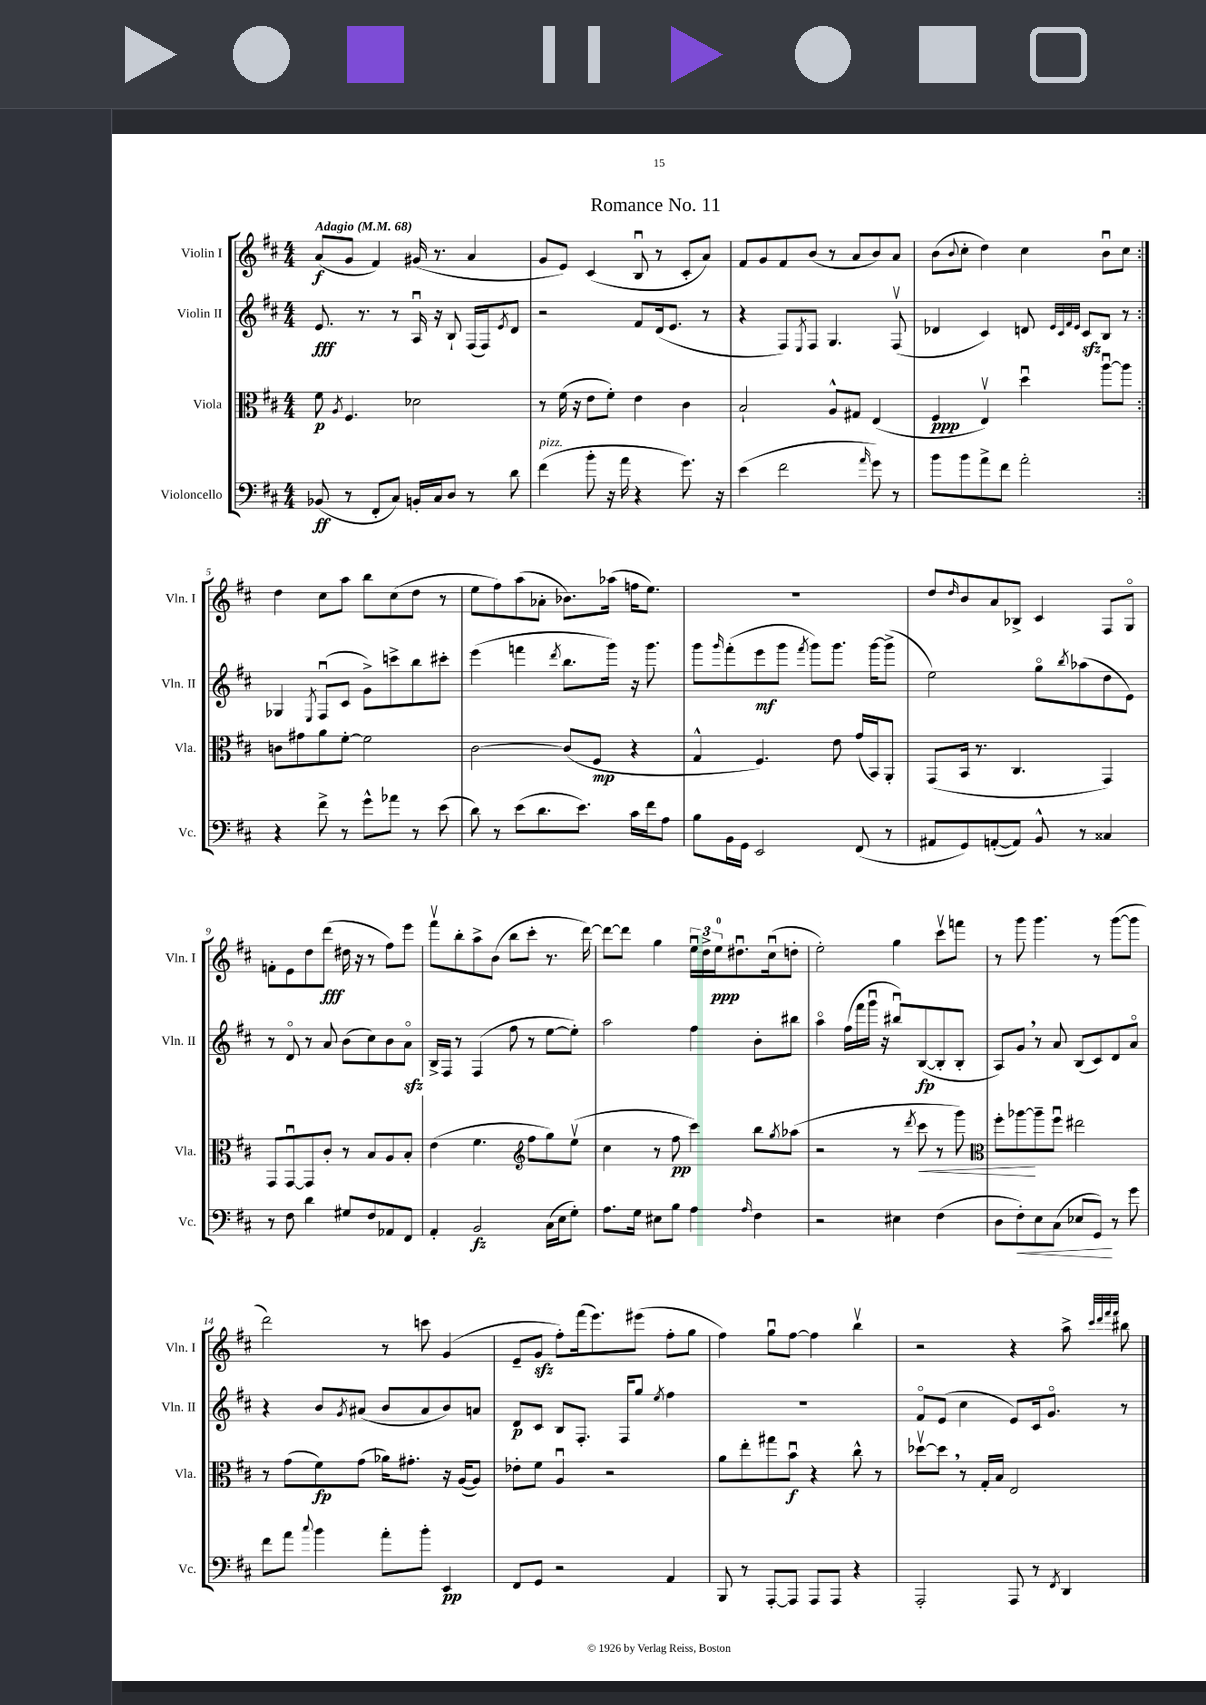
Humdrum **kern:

**kern	**dynam	**kern	**dynam	**kern	**dynam	**kern	**dynam
*part4	*part4	*part3	*part3	*part2	*part2	*part1	*part1
*staff4	*staff4	*staff3	*staff3	*staff2	*staff2	*staff1	*staff1
*I"Violoncello	*	*I"Viola	*	*I"Violin II	*	*I"Violin I	*
*I'Vc.	*	*I'Vla.	*	*I'Vln. II	*	*I'Vln. I	*
*clefF4	*	*clefC3	*	*clefG2	*	*clefG2	*
*k[f#c#]	*	*k[f#c#]	*	*k[f#c#]	*	*k[f#c#]	*
*M4/4	*	*M4/4	*	*M4/4	*	*M4/4	*
*MM68	*	*MM68	*	*MM68	*	*MM68	*
=1	=1	=1	=1	=1	=1	=1	=1
!	!	!	!	!	!	!LO:TX:a:B:t=Adagio	!
(8BB-X/	ff	8f#\	p	8.e/	fff	(8a/L	f
.	.	8qA/	.	.	.	.	.
8r	.	4.F#/	.	.	.	8g/J	.
.	.	.	.	8.r	.	.	.
8FF#'/L	.	.	.	.	.	4f#/)	.
8C#/J)	.	.	.	8r	.	.	.
16BBn'/LL	.	2d-X\	.	16Au/	.	(16g#X/	.
16C#/J	.	.	.	16r	.	8.r	.
8D/J	.	.	.	8B`/	.	.	.
8r	.	.	.	(16F#/LL	.	4a/	.
.	.	.	.	16F#/J)	.	.	.
.	.	.	.	8qe/	.	.	.
8d\	.	.	.	8d/J	.	.	.
=2	=2	=2	=2	=2	=2	=2	=2
!LO:TX:a:i:t=pizz.	!	!	!	!	!	!	!
(4f#\	.	8r	.	2r	.	8g/L	.
.	.	(16f#\	.	.	.	8e/J)	.
.	.	16r	.	.	.	.	.
8b'\	.	8e\L	.	.	.	(4c#/	.
16r	.	8f#'\J)	.	.	.	.	.
16a\	.	.	.	.	.	.	.
4r	.	4e\	.	8f#/L	.	8Bu/	.
.	.	.	.	(16d/k	.	8r	.
.	.	.	.	8.e/J	.	.	.
8.g\)	.	4c#\	.	.	.	8c#'/L	.
.	.	.	.	8r	.	8a/J)	.
16r	.	.	.	.	.	.	.
=3	=3	=3	=3	=3	=3	=3	=3
(4e\	.	2B`/	.	4r	.	8f#/L	.
.	.	.	.	.	.	8g/	.
2f#\	.	.	.	8F#/L)	.	8f#/	.
.	.	.	.	8qE/	.	.	.
.	.	.	.	8F#/J	.	(8b/J	.
.	.	8A^^/L	.	4.G/	.	8r	.
.	.	8G#X/J	.	.	.	8a/L	.
16qqa/	.	.	.	.	.	.	.
8g\)	.	(4E/	.	.	.	8b/)	.
8r	.	.	.	(8F#v/	.	8a/J	.
=4	=4	=4	=4	=4	=4	=4	=4
8b\L	.	4F#/	ppp	4d-X/	.	(8b\L	.
.	.	.	.	.	.	8qqb/	.
8b\	.	.	.	.	.	8cc#'\J	.
8a^\	.	4Ev/)	.	4c#/)	.	4dd\)	.
8f#\J	.	.	.	.	.	.	.
2a'\	.	4ddu\	.	8dn/	.	4cc#\	.
.	.	.	.	32qqe/LLL	.	.	.
.	.	.	.	32qqc#/	.	.	.
.	.	.	.	32qqf#/	.	.	.
.	.	.	.	32qqe/JJJ	.	.	.
.	.	.	.	8c#zz/L	.	.	.
.	.	[8aau\L	.	8B/J	.	8bu\L	.
.	.	8aa\J]	.	8r	.	8cc#\J	.
!!LO:LB:g=z
=5:|!	=5:|!	=5:|!	=5:|!	=5:|!	=5:|!	=5:|!	=5:|!
4r	.	8cn\L	.	4G-X/	.	4dd\	.
.	.	8g#X\	.	.	.	.	.
.	.	.	.	8qE/	.	.	.
8f#^\	.	8a\	.	(8F#u/L	.	8cc#\L	.
8r	.	[8f#'\J	.	8c#/J	.	8aa\J	.
8g^^\L	.	2f#\]	.	8g^\L)	.	8bb\L	.
8a-X\J	.	.	.	8cccn^\	.	(8cc#\	.
8r	.	.	.	8bb\	.	8dd\J	.
(8e\	.	.	.	8ccc#X'\J	.	8r	.
=6	=6	=6	=6	=6	=6	=6	=6
8d\)	.	[2c#\	.	(4eee\	.	8ee\L	.
8r	.	.	.	.	.	8ff#\)	.
(8e\L	.	.	.	4fffn\	.	(8aa\	.
8.d\	.	.	.	.	.	8a-X'\J	.
.	.	.	.	8qddd/	.	.	.
.	.	(8c#/L]	.	8.bb\L	.	8.b-X\L)	.
8.e\J)	.	.	.	.	.	.	.
.	.	8F#/J	mp	.	.	.	.
.	.	.	.	16ggg\Jk)	.	(16aa-X\Jk	.
16c#\LL	.	4r	.	16r	.	16ffn\KL	.
16f#\J	.	.	.	8.ggg\	.	8.ee\J)	.
8A\J	.	.	.	.	.	.	.
=7	=7	=7	=7	=7	=7	=7	=7
8B\L	.	4G^^/	.	8ggg\L	.	1r	.
.	.	.	.	16qqggg/	.	.	.
16BB\L	.	.	.	(8fff#'\	.	.	.
16GG\JJ	.	.	.	.	.	.	.
2EE/	.	4.F#/)	.	8eee\	mf	.	.
.	.	.	.	8ggg\J	.	.	.
.	.	.	.	8qfff#/	.	.	.
.	.	.	.	8ggg\L)	.	.	.
.	.	8e\	.	8.ggg\J	.	.	.
(8FF#/	.	(16g/LL	.	.	.	.	.
.	.	16BB/J)	.	[16ggg\KL	.	.	.
8r	.	8AA'/J	.	(8ggg^\J]	.	.	.
=8	=8	=8	=8	=8	=8	=8	=8
8AA#X/L	.	(8GG/L	.	2ee\)	.	8dd/L	.
.	.	.	.	.	.	16qqdd/	.
8GG/)	.	16BB/Jk	.	.	.	8b/	.
.	.	8.r	.	.	.	.	.
([8AAn'/	.	.	.	.	.	8a/	.
8AA/J])	.	4.C#/	.	.	.	8B-X^/J	.
8BB^^/	.	.	.	8gg\L	.	4c#/	.
.	.	.	.	8qbb/	.	.	.
8r	.	.	.	(8aa-X\	.	.	.
4C##X/	.	4GG/)	.	8dd\	.	8F#/L	.
.	.	.	.	8e\J)	.	8G/J	.
!!LO:LB:g=z
=9	=9	=9	=9	=9	=9	=9	=9
8r	.	8GG/L	.	8r	.	8fn'\L	.
8F#\	.	[8GGu/	.	8d/	.	8e\	.
4d\	.	8GG/]	.	8r	.	8dd\	.
.	.	8c#'/J	.	8a/	.	(8ddd\J	fff
8G#X/L	.	8r	.	(8b\L	.	16dd#X\	.
.	.	.	.	.	.	16r	.
8F#/	.	8B/L	.	8cc#\)	.	8r	.
8AA-X/	.	8A/	.	8b\	.	8ff#\L)	.
8FF#/J	.	8B'/J	.	8azz\J	.	8eee\J	.
=10	=10	=10	=10	=10	=10	=10	=10
4AA'/	.	(4e\	.	16B^/LL	.	8fff#v\L	.
.	.	.	.	16F#/JJ	.	.	.
.	.	.	.	8r	.	8bb'\	.
2BB/	fz	4.f#\	.	(4F#/	.	8aa^\	.
.	.	.	.	.	.	(8b\J	.
.	.	.	.	8ff#\	.	8bb\L	.
*	*	*clefG2	*	*	*	*	*
.	.	8ff#\L	.	8r	.	8ccc#'\J	.
(16C#\LL	.	8gg\)	.	[8ee\L	.	8.r	.
16E\J	.	.	.	.	.	.	.
8G'\J)	.	(8eev\J	.	8ee'\J])	.	.	.
.	.	.	.	.	.	[16ddd\)	.
=11	=11	=11	=11	=11	=11	=11	=11
8.A\L	.	4cc#\	.	2aa\	.	8ddd\L_	.
.	.	.	.	.	.	8ddd\J]	.
16G\Jk	.	.	.	.	.	.	.
8E#X\L	.	8r	.	.	.	4gg\	.
8B\J	.	8ff#\	pp	.	.	.	.
4A\	.	4ccc#\)	.	4ff#\	.	24eeu\LL	.
.	.	.	.	.	.	24dd^\	.
.	.	.	.	.	.	24ee\J	ppp
.	.	.	.	.	.	8.dd#Xu\	.
16qqA/	.	.	.	.	.	.	.
4F#\	.	8bb\L	.	8b'\L	.	.	.
.	.	.	.	.	.	(16cc#u\k	.
.	.	8qgg/	.	.	.	.	.
.	.	(8aa-X\J	.	8bb#X\J	.	8ddn'\J	.
=12	=12	=12	=12	=12	=12	=12	=12
2r	.	2r	.	4aa\	.	2ee'\)	.
.	.	.	.	(16ff#\LL	.	.	.
.	.	.	.	16fff#\	.	.	.
.	.	.	.	16gggu\JJ	.	.	.
.	.	.	.	16r	.	.	.
4E#X\	.	8r	.	8bb#Xu/L)	.	4gg\	.
.	.	8qddd/	.	.	.	.	.
!	!	!	!LO:HP:b	!	!	!	!
.	.	8ccc#\	<	([8B/	fp	.	.
(4F#\	.	8r	.	8B'/]	.	8ccc#v\L	.
.	.	8ggg\)	.	8B'/J	.	8fffn\J	.
=13	=13	=13	=13	=13	=13	=13	=13
*	*	*clefC3	*	*	*	*	*
8D\L	.	8ff#'\L	.	8A/L)	.	8r	.
!	!LO:HP:b	!	!	!	!	!	!
8F#'\)	<	[8aa-X\	.	8g,/J	.	8ggg\	.
8E\	.	8aa-~\]	[	8r	.	4.ggg\	.
(8C#\J	.	8ff#u\J	.	8a/	.	.	.
8E-X/L	.	2ee#X\	.	(8B/L	.	.	.
8GG/J)	.	.	.	8c#/)	.	8r	.
8r	[	.	.	8d/	.	([8ggg\L	.
8g\	.	.	.	8a/J	.	8ggg\J]	.
!!LO:LB:g=z
=14	=14	=14	=14	=14	=14	=14	=14
8f#\L	.	8r	.	4r	.	2ddd\)	.
8a\J	.	(8g\L	.	.	.	.	.
8qqcc#/	.	.	.	.	.	.	.
4b\	.	8f#\)	fp	8b/L	.	.	.
.	.	.	.	8qg/	.	.	.
.	.	(8g\J	.	(8a#X/J	.	.	.
8a'\L	.	16a-X\KL)	.	8b/L	.	8r	.
.	.	8.g#X'\J	.	.	.	.	.
8b'\J	.	.	.	8a#/	.	8cccn\	.
4EE/	pp	16r	.	8b/)	.	(4g/	.
.	.	([16A/KL	.	.	.	.	.
.	.	8A/J])	.	8an/J	.	.	.
=15	=15	=15	=15	=15	=15	=15	=15
8FF#/L	.	8e-X'\L	.	8d/L	p	8e~/L	.
8GG/J	.	8f#\J	.	8c#/J	.	8gzz/J	.
2r	.	4Au/	.	8B/L	.	8ff#'\L)	.
.	.	.	.	8.F#'/J	.	(16fff#\k	.
.	.	.	.	.	.	8.eee\)	.
.	.	2r	.	.	.	.	.
.	.	.	.	16F#/KL	.	.	.
.	.	.	.	8gg/J	.	(8eee#X\J	.
.	.	.	.	8qee/	.	.	.
4AA/	.	.	.	4ff#\	.	8ff#'\L	.
.	.	.	.	.	.	8gg\J	.
=16	=16	=16	=16	=16	=16	=16	=16
8BBB/	.	8a\L	.	1r	.	4ff#\)	.
8r	.	8ee'\	.	.	.	.	.
[8AAA'/L	.	8gg#X\	.	.	.	8ggu\L	.
8AAA/J]	.	8bu\J	f	.	.	[8ff#\J	.
8AAA/L	.	4r	.	.	.	4ff#\]	.
8AAA/J	.	.	.	.	.	.	.
4r	.	8cc#^^\	.	.	.	4bbv\	.
.	.	8r	.	.	.	.	.
=17	=17	=17	=17	=17	=17	=17	=17
2AAA'/	.	[8dd-Xv\L	.	8f#/L	.	2r	.
.	.	8dd-,\J]	.	(8e/J	.	.	.
.	.	8r	.	4cc#\	.	.	.
.	.	16G'/LL	.	.	.	.	.
.	.	16B/JJ	.	.	.	.	.
8AAA/	.	2E/	.	8e/L)	.	4r	.
8r	.	.	.	16c#/k	.	.	.
.	.	.	.	8.g/J	.	.	.
8qFF#/	.	.	.	.	.	.	.
4DD/	.	.	.	.	.	8aa^\	.
.	.	.	.	.	.	32qqccc#/LLL	.
.	.	.	.	.	.	32qqddd/	.
.	.	.	.	.	.	32qqfff#/	.
.	.	.	.	.	.	32qqfff#/JJJ	.
.	.	.	.	8r	.	8bb#X\	.
==	==	==	==	==	==	==	==
*-	*-	*-	*-	*-	*-	*-	*-
